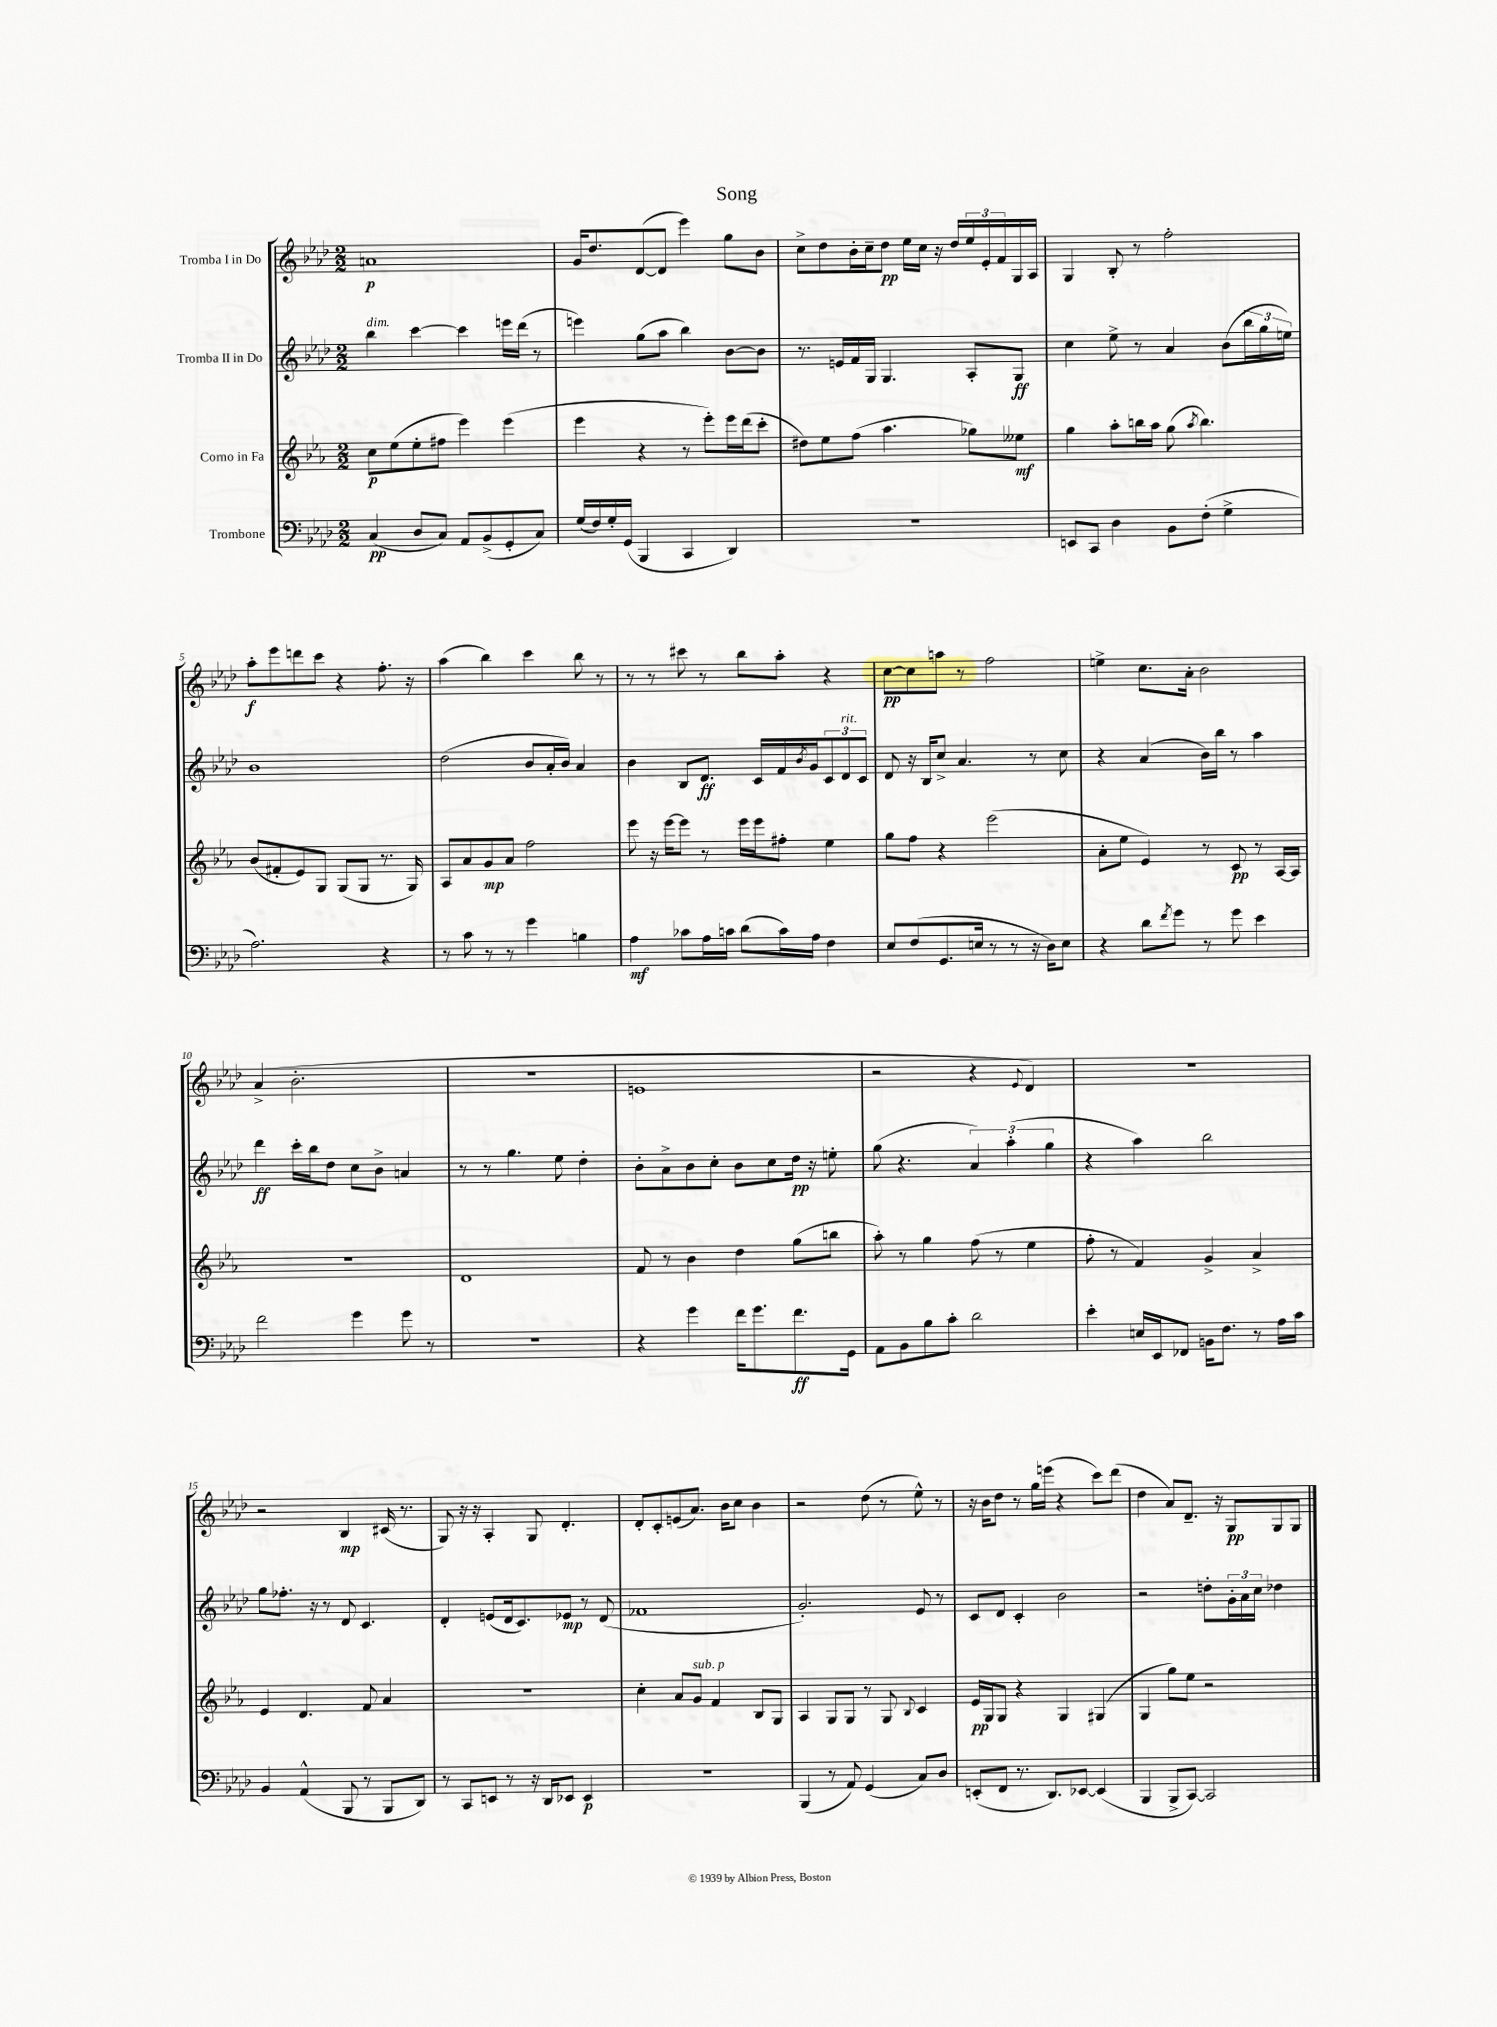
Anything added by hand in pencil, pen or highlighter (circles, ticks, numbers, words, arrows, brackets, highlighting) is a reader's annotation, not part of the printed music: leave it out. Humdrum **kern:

**kern	**kern	**kern	**kern
*staff4	*staff3	*staff2	*staff1
*clefF4	*clefG2	*clefG2	*clefG2
*k[b-e-a-d-]	*k[b-e-a-]	*k[b-e-a-d-]	*k[b-e-a-d-]
*M2/2	*M2/2	*M2/2	*M2/2
(4C	8cc	4bb-	1a
.	(8ee-	.	.
8D-	8ee-'	[4ccc	.
8C)	8ff#	.	.
8AA-	4eee-)	4ccc]	.
(8BB-^	.	.	.
8GG'	(4eee-	16eee	.
.	.	(16ddd-	.
8C)	.	8r	.
=	=	=	=
(16G	4eee-	4eee)	16g
16F)	.	.	8.dd-
16G'	.	.	.
(16GG	.	.	.
4BBB-	4r	(8gg	([8d-
.	.	8aa-	8d-]
4CC	8r	4bb-)	4eee-)
.	8eee-')	.	.
4DD-)	16eee-	[8b-	8gg
.	(16ddd	.	.
.	8ccc'	8b-]	8b-
=	=	=	=
1r	8dd#)	8.r	8cc^
.	8ee-	.	8dd-
.	.	16e	.
.	(8ff	16f	16b-'
.	.	16G	16cc~
.	4.aa-	4.G	8dd-
.	.	.	16ee-
.	.	.	16cc
.	.	.	16r
.	.	.	16dd-
.	8gg-)	8A-'	24ee-
.	.	.	24e-'
.	.	.	24f
.	8ee--	8G	16G
.	.	.	16A-
=	=	=	=
8EE	4gg	4cc	4G
8CC	.	.	.
4D-	8aa-'	8ee-^	8B-'
.	16bb	8r	8r
.	16aa-	.	.
8BB-	(8gg	4a-	2ff'
.	8qaa-	.	.
(8F'	4.bb)	.	.
4G^	.	(8b-	.
.	.	24bb-	.
.	.	24gg	.
.	.	24ee)	.
=	=	=	=
2.A-)	(8b-	1b-	8aa-'
.	8f#'	.	8eee-
.	8e-)	.	8ddd
.	8G	.	8ccc
.	(8G	.	4r
.	8G	.	.
4r	8.r	.	8.ff'
.	16G)	.	16r
=	=	=	=
8r	8A-	(2dd-	(4aa-
8c	8a-	.	.
8r	8g	.	4bb-)
8r	8a-	.	.
4g	2ff	8b-	4ccc
.	.	16a-'	.
.	.	16b-)	.
4B	.	4a-	8bb-
.	.	.	8r
=	=	=	=
4A-	8eee-	4b-	8r
.	16r	.	8r
.	[16eee-	.	.
8c-	8eee-]	8B-	8ccc#
16A-	8r	8.d-	8r
16c	.	.	.
(8d-	16eee-	.	8bb-
.	16eee-	16c	.
16c)	8ff#'	16f	8aa-'
.	.	8qb-	.
16A-	.	16g	.
4F	4ee-	12c	4r
.	.	12d-	.
.	.	12c	.
=	=	=	=
8E-	8gg	8d-	[8cc
(8F	8ff	16r	8cc]
.	.	16B-	.
8.GG	4r	8cc^	8aa
.	.	4.a-	8r
16E	.	.	.
8r	(2eee-	.	2ff
8r	.	.	.
16r	.	8r	.
16D-)	.	.	.
8E	.	8cc	.
=	=	=	=
4r	8a-'	4r	4ee^
.	8ee-	.	.
8d-	4e-)	(4a-	8.cc
8qf	.	.	.
8g	.	.	.
.	.	.	16a-'
8r	8r	16b-)	2b-
.	.	16bb-	.
8g	8c	8r	.
4e-	8r	4aa-	.
.	[16A-	.	.
.	16A-]	.	.
=	=	=	=
2f	1r	4ddd-	(4a-^
.	.	16ccc'	2.b-'
.	.	16bb-	.
.	.	8dd-	.
4g	.	8cc	.
.	.	8b-^	.
8g	.	4a	.
8r	.	.	.
=	=	=	=
1r	1d	8r	1r
.	.	8r	.
.	.	4.gg	.
.	.	8ee-	.
.	.	4dd-'	.
=	=	=	=
4r	8f	8b-'	1e
.	8r	8a-^	.
4g	4b-	8b-	.
.	.	8cc'	.
16f	4dd	8b-	.
8.g	.	.	.
.	.	8cc	.
8.f	(8gg	16dd-	.
.	.	16r	.
.	8bb	8ee'	.
16GG	.	.	.
=	=	=	=
8AA-	8aa-')	(8gg	2r
8BB-	8r	4.r	.
8B-	4gg	.	.
8c'	.	.	.
2d-	(8ff	6a-)	4r
.	8r	.	.
.	.	(6aa-'	.
.	.	.	8qqe-
.	4ee-	.	4d-)
.	.	6gg	.
=	=	=	=
4e-'	8ff'	4r	1r
.	8r	.	.
16E	4f)	4aa-)	.
16EE-	.	.	.
8FF-	.	.	.
16BB	4g^	2bb-	.
8.F	.	.	.
8r	4a-^	.	.
16A-	.	.	.
16c	.	.	.
=	=	=	=
4BB-	4e-	8gg	2r
.	.	8.ff-'	.
(4AA-^^	4.d	.	.
.	.	16r	.
.	.	8r	.
8BBB-	.	8d-	4B-
8r	8f	4.c	.
8BBB-	4a-	.	(16c#
.	.	.	8.r
8DD-)	.	.	.
=	=	=	=
8r	1r	4d-'	8G)
8CC	.	.	16r
.	.	.	16r
8EE	.	(8e	4A-'
8r	.	16d-	.
.	.	8.c)	.
16r	.	.	8G
16DD-	.	.	.
8EE-	.	8e-	4.d-'
4EE-	.	8r	.
.	.	(8d-	.
=	=	=	=
1r	4cc'	1f-	8d-'
.	.	.	8c'
.	8a-	.	(8e
.	8g	.	8.a-)
.	4f	.	.
.	.	.	16b-
.	.	.	8cc
.	8B-	.	4b-
.	8G	.	.
=	=	=	=
(4BBB-	4A-	2.g')	2r
8r	8G	.	.
8AA-)	8G	.	.
(4GG	8r	.	(8dd-
.	8G	.	8r
.	8qqB-	.	.
8C)	4c	8e-	8ee-^^)
8D-	.	8r	8r
=	=	=	=
(8EE'	16e-	8c	16r
.	16G	.	16b-
8FF	8G	8d-	8dd-
8.r	4r	4c'	8r
.	.	.	16gg
8.DD-)	.	.	(16eee
.	4G	2b-	4r
[8EE-	.	.	.
(4EE-]	(4G#	.	8ccc)
.	.	.	(8ddd-
=	=	=	=
4BBB-	4G	2r	4dd-
8BBB-^	8gg)	.	8a-)
[8CC)	8ee-	.	8.d-~
2CC]	2r	8dd'	.
.	.	.	16r
.	.	24g'	8G
.	.	24a-	.
.	.	24cc	.
.	.	4dd-	8G
.	.	.	8G
==	==	==	==
*-	*-	*-	*-
